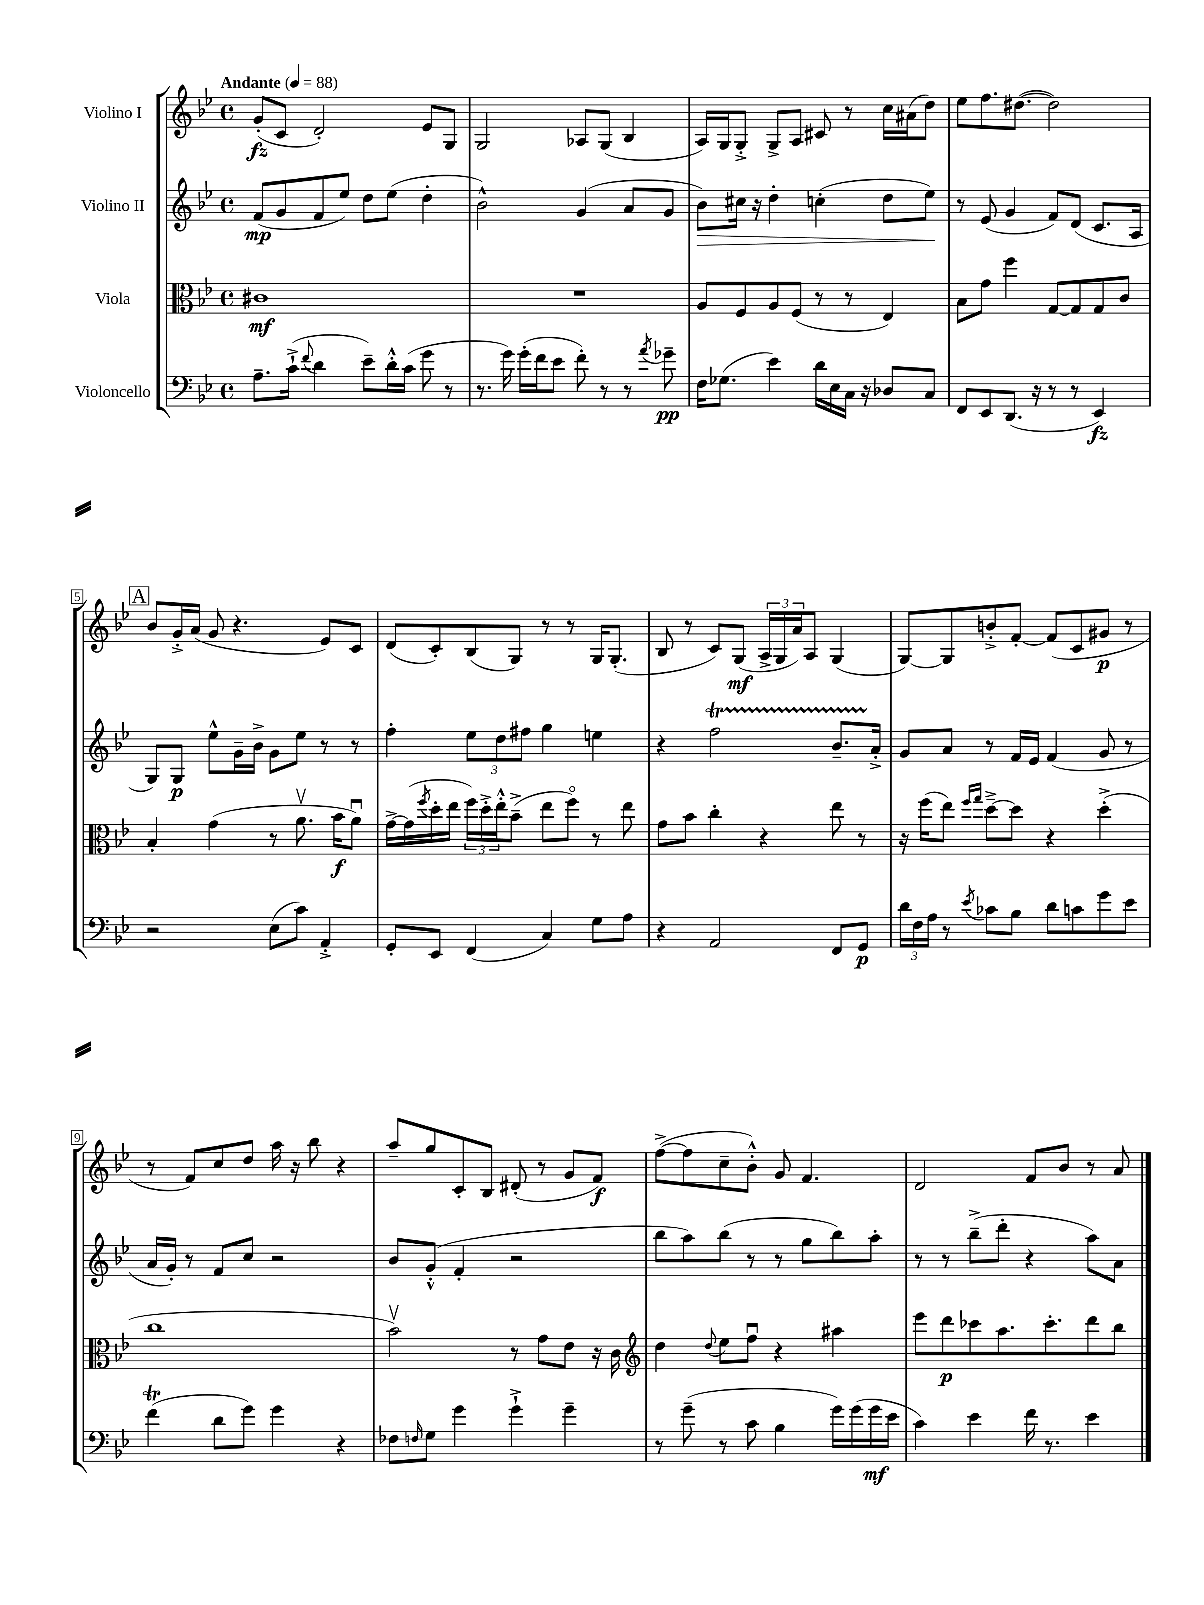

**kern	**kern	**kern	**kern
*staff4	*staff3	*staff2	*staff1
*clefF4	*clefC3	*clefG2	*clefG2
*k[b-e-]	*k[b-e-]	*k[b-e-]	*k[b-e-]
*M4/4	*M4/4	*M4/4	*M4/4
*met(c)	*met(c)	*met(c)	*met(c)
*MM88	*MM88	*MM88	*MM88
8.A~	1c#	(8f	(8g'
.	.	8g	8c
(16c`^	.	.	.
8qqf	.	.	.
4d	.	8f	2d')
.	.	8ee-)	.
8e-~)	.	8dd	.
16d'^^	.	(8ee-	.
(16c	.	.	.
8g	.	4dd'	8e-
8r	.	.	8G
=	=	=	=
8.r	1r	2b-^^)	2G
16g)	.	.	.
(16g'	.	.	.
16f	.	.	.
8e-	.	.	.
8f')	.	(4g	8A-
8r	.	.	(8G
8r	.	8a	4B-
8qa	.	.	.
8g-~	.	8g	.
=	=	=	=
16F	8A	8b-)	16A)
(8.G-	.	.	16G
.	8F	16cc#	8G'^
.	.	16r	.
4e-)	8A	4dd'	8G^
.	(8F	.	8A
16d	8r	(4cc'	8c#
16E-	.	.	.
16C	8r	.	8r
16r	.	.	.
8D-	4E-)	8dd	16cc
.	.	.	(16a#
8C	.	8ee-)	8dd)
=	=	=	=
8FF	8B-	8r	8ee-
8EE-	8g	(8e-	8.ff
(8.DD	4ff	4g	.
.	.	.	([8.dd#
16r	.	.	.
8r	[8G	8f)	2dd#])
8r	8G]	(8d	.
4EE-)	8G	8.c	.
.	8c	.	.
.	.	16A	.
=	=	=	=
2r	4B-'	8G)	8b-
.	.	8G	16g'^
.	.	.	(16a
.	(4g	8ee-^^	8g
.	.	16g~	4.r
.	.	16b-^	.
(8E-	8r	8g	.
8c)	8.av	8ee-	.
4AA'^	.	8r	8e-)
.	16b-	.	.
.	8au)	8r	8c
=	=	=	=
8GG'	[16g^	4ff'	(8d
.	(16g]	.	.
.	8qff	.	.
8EE-	16dd'	.	8c')
.	16ee-	.	.
(4FF	24ff)	12ee-	(8B-
.	24dd'^	.	.
.	24ee-'^^	12dd	.
.	(8b-~^	.	8G)
.	.	12ff#	.
4C)	8ee-	4gg	8r
.	8ffo)	.	8r
8G	8r	4ee	16G
.	.	.	(8.G'
8A	8ee-	.	.
=	=	=	=
4r	8g	4r	8B-
.	8b-	.	8r
2AA	4cc'	2ff	8c)
.	.	.	(8G
.	4r	.	24A^
.	.	.	24G
.	.	.	24a)
.	.	.	8A
8FF	8ee-	8.b-~	(4G
8GG	8r	.	.
.	.	16a'^	.
=	=	=	=
24d	16r	8g	[8G)
24F	.	.	.
.	(16ff	.	.
24A	.	.	.
8r	8ee-)	8a	8G]
.	16qqff	.	.
8qe-	16qqgg	.	.
8c-	[8dd~^	8r	8b'^
8B-	8dd]	16f	[8f'
.	.	16e-	.
8d	4r	(4f	(8f]
8c	.	.	8c
8g	(4dd'^	8g	8g#
8e-	.	8r	8r
=	=	=	=
(4f	1cc	16a	8r
.	.	16g')	.
.	.	8r	8f)
8d	.	8f	8cc
8g)	.	8cc	8dd
4g	.	2r	16aa
.	.	.	16r
.	.	.	8bb-
4r	.	.	4r
=	=	=	=
8F-	2b-v)	8b-	8aa~
16qqF	.	.	.
8G	.	(8g'^^	8gg
4g	.	4f'	8c'
.	.	.	8B-
4g`^	8r	2r	(8d#'
.	8g	.	8r
4g~	8e-	.	8g
.	16r	.	8f)
.	16c	.	.
=	=	=	=
*	*clefG2	*	*
8r	4dd	8bb-	([8ff^
(8g~	.	8aa)	8ff]
.	8qqdd	.	.
8r	8ee-	(8bb-	8cc~
8c	8ffu	8r	8b-'^^)
4B-	4r	8r	8g
.	.	8gg	4.f
16g)	4aa#	8bb-)	.
(16g	.	.	.
16g	.	8aa'	.
16e-	.	.	.
=	=	=	=
4c)	8eee-	8r	2d
.	8ddd	8r	.
4e-	8ccc-	(8bb-~^	.
.	8.aa	8ddd'	.
16f	.	4r	8f
8.r	8.ccc-'	.	.
.	.	.	8b-
4e-	8ddd	8aa)	8r
.	8bb-	8a	8a
==	==	==	==
*-	*-	*-	*-
